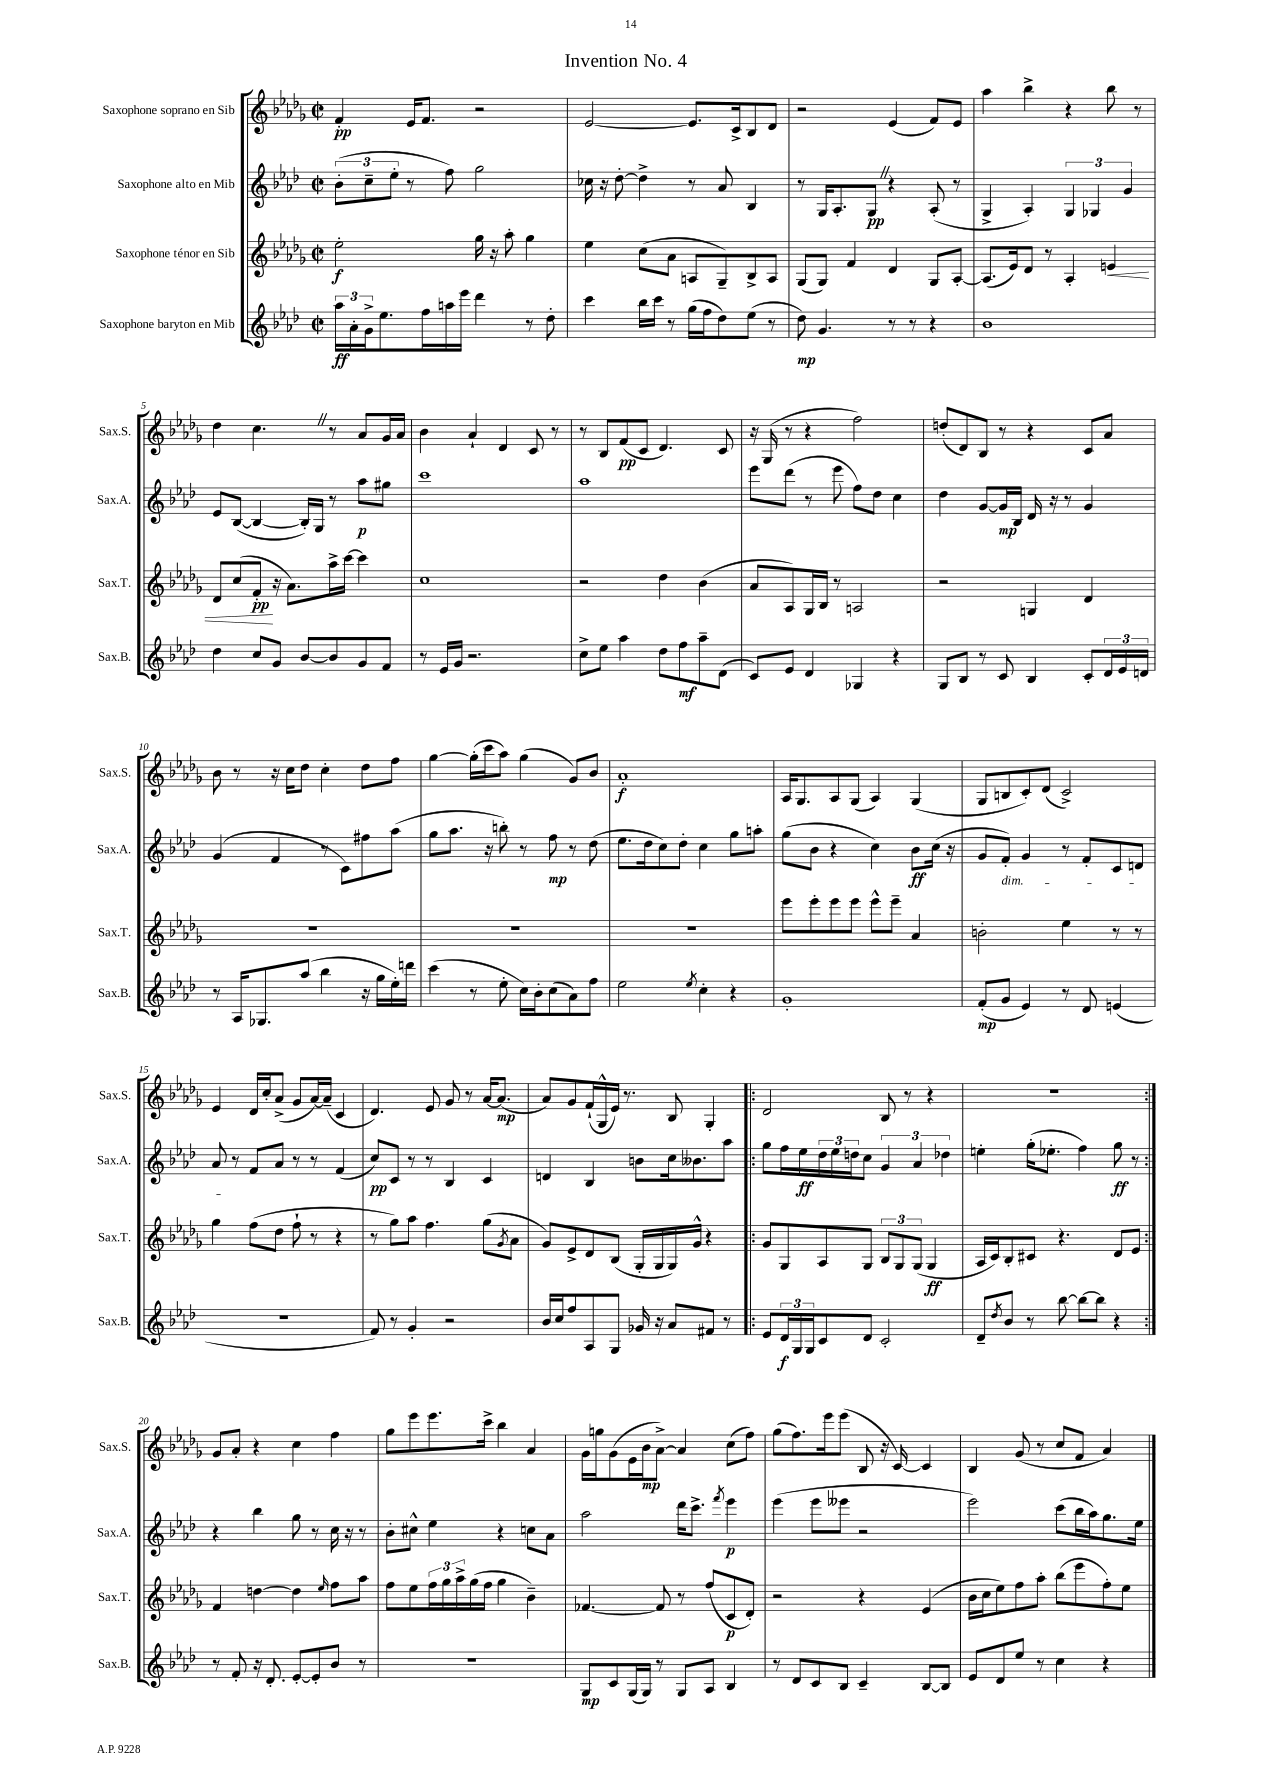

**kern	**kern	**kern	**kern
*staff4	*staff3	*staff2	*staff1
*clefG2	*clefG2	*clefG2	*clefG2
*k[b-e-a-d-]	*k[b-e-a-d-g-]	*k[b-e-a-d-]	*k[b-e-a-d-g-]
*M2/2	*M2/2	*M2/2	*M2/2
*met(c|)	*met(c|)	*met(c|)	*met(c|)
24aa-	2ee-'	(12b-'	4f'
24a-'	.	.	.
24g^	.	12cc~	.
8.ee-	.	.	.
.	.	12ee-'	.
.	.	8r	16e-
16ff	.	.	8.f
16aa	.	8ff)	.
16eee-	.	.	.
4ddd-	16gg-	2gg	2r
.	16r	.	.
.	8aa-'	.	.
8r	4gg-	.	.
8dd-'	.	.	.
=	=	=	=
4ccc	4ee-	16cc-	[2e-
.	.	16r	.
.	.	[8dd-'	.
16bb-	(8cc	4dd-^]	.
16ccc	.	.	.
8r	8a-	.	.
(16gg	8A	8r	8.e-]
16ff	.	.	.
8dd-)	8G-~)	8a-	.
.	.	.	16c^
(8ee-	8B-^	4B-	8B-
8r	8A	.	8d-
=	=	=	=
8dd-)	(8G-	8r	2r
4.g	8G-)	16G	.
.	.	8.A-'	.
.	4f	.	.
.	.	8G	.
8r	4d-	4r	(4e-
8r	.	.	.
4r	8G-	(8A-'	8f)
.	[8A-'	8r	8e-
=	=	=	=
1b-	(8.A-]	4G^	4aa-
.	16e-)	.	.
.	8d-	4A-')	4bb-^
.	8r	.	.
.	4A-'	6G	4r
.	.	6G-	.
.	4e	.	8bb-
.	.	6g	.
.	.	.	8r
=	=	=	=
4dd-	8d-	8e-	4dd-
.	(8cc	([8B-	.
8cc	8f'	4B-_	4.cc
8g	16r	.	.
.	8.a-)	.	.
[8b-	.	16B-'])	.
.	.	16G	.
8b-]	16aa-^	8r	8r
.	[16ccc	.	.
8g	4ccc]	8aa-	8a-
8f	.	8gg#	16g-
.	.	.	16a-
=	=	=	=
8r	1cc	1ccc	4b-
16e-	.	.	.
16g	.	.	.
2.r	.	.	4a-`
.	.	.	4d-
.	.	.	8c
.	.	.	8r
=	=	=	=
8cc^	2r	1aa-	8r
8ee-	.	.	8B-
4aa-	.	.	(8f
.	.	.	8c
8dd-	4dd-	.	4.d-)
8ff	.	.	.
8aa-~	(4b-	.	.
(8d-	.	.	8c
=	=	=	=
8c)	8a-	8eee-	16r
.	.	.	(16G-
8e-	8A-)	(8ddd-	8r
4d-	16G-	8r	4r
.	16B-	.	.
.	8r	8eee-	.
4G-	2A	8ff)	2ff)
.	.	8dd-	.
4r	.	4cc	.
=	=	=	=
8G	2r	4dd-	(8dd'
8B-	.	.	8d-)
8r	.	[8g	8B-
8c	.	16g]	8r
.	.	16B-	.
4B-	4G	16d-	4r
.	.	16r	.
.	.	8r	.
8c'	4d-	4g	8c
24d-	.	.	8a-
24e-	.	.	.
24d	.	.	.
=	=	=	=
8r	1r	(4g	8b-
16A-	.	.	8r
8.G-	.	.	.
.	.	4f	16r
.	.	.	16cc
(8aa-	.	.	8dd-
4bb-	.	8r	4cc'
.	.	8c)	.
16r	.	8ff#	8dd-
16gg	.	.	.
16ee-')	.	(8aa-	8ff
16ddd	.	.	.
=	=	=	=
(4ccc	1r	8gg	[4gg-
.	.	8.aa-	.
8r	.	.	(16gg-']
.	.	16r	16ccc
8ee-'	.	8bb')	8aa-)
16cc)	.	8r	(4gg-
16b-'	.	.	.
(8cc	.	8ff	.
8a-)	.	8r	8g-)
8ff	.	(8dd-	8b-
=	=	=	=
2ee-	1r	8.ee-	1a-'
.	.	16dd-	.
.	.	8cc)	.
.	.	8dd-'	.
8qee-	.	.	.
4cc'	.	4cc	.
4r	.	8gg	.
.	.	8aa'	.
=	=	=	=
1g'	8eee-	(8gg	16A-
.	.	.	8.G-
.	8eee-'	8b-	.
.	8eee-	4r	8A-
.	8eee-	.	(8G-
.	8eee-^^	4cc)	4A-)
.	8eee-~	.	.
.	4a-	8b-	(4G-
.	.	(16cc	.
.	.	16r	.
=	=	=	=
(8f'	2b'	8g	8G-
8g	.	8f')	8B
4e-)	.	4g	8c')
.	.	.	(8d-
8r	4ee-	8r	2c^)
8d-	.	8f'	.
(4e	8r	8c	.
.	8r	8d	.
=	=	=	=
1r	4gg-	8a-	4e-
.	.	8r	.
.	(8ff	8f	16d-
.	.	.	16cc'
.	8dd-	8a-	(8a-^
.	8ff`	8r	8g-
.	8r	8r	[16a-)
.	.	.	(16a-~]
.	4r	(4f	4c
=	=	=	=
8f)	8r	8cc)	4.d-)
8r	8gg-)	8c	.
4g'	8aa-	8r	.
.	4.ff	8r	8e-
2r	.	4B-	8g-
.	.	.	8r
.	(8gg-	4c	[16a-
.	.	.	(8.a-]
.	8qg-	.	.
.	8a-	.	.
=	=	=	=
16b-	8g-)	4d	8a-)
16cc	.	.	.
8ff	8e-^	.	8g-
8A-	8d-	4B-	(16f`
.	.	.	16G-^^
8G	(8B-	.	16e-)
.	.	.	8.r
16g-	16G-'	8b	.
16r	16G-	.	.
8a-	16G-)	16cc	8B-
.	16g-^^	8.b--	.
8f#	4r	.	4G-'
8r	.	8aa-	.
=!|:	=!|:	=!|:	=!|:
8e-	8g-	8gg	2d-
24d-	8G-	16ff	.
24G	.	.	.
.	.	16ee-	.
24G	.	.	.
8c	8A-	24dd-	.
.	.	24ee-	.
.	.	24dd	.
8d-	8G-	8cc	.
2c'	12B-	6g	8B-
.	12G-	.	.
.	.	.	8r
.	(12G-	6a-	.
.	4G-	.	4r
.	.	6dd-	.
=	=	=	=
8d-~	16A-	4ee'	1r
.	16c)	.	.
8qdd-	.	.	.
8b-	8B-'	.	.
8r	8c#	(16gg'	.
.	.	8.ee-'	.
[8bb-	4.r	.	.
8bb-_	.	4ff)	.
8bb-]	.	.	.
4r	8d-	8gg	.
.	8e-	8r	.
=:|!	=:|!	=:|!	=:|!
8r	4f	4r	8g-
8f'	.	.	8a-'
16r	[4dd	4bb-	4r
8.d-'	.	.	.
[8e-'	4dd]	8gg	4cc
8e-']	.	8r	.
.	16qqee-	.	.
8b-	8ff	16cc	4ff
.	.	16r	.
8r	8aa-	8r	.
=	=	=	=
1r	8ff	8b-'	8gg-
.	8ee-	8cc#^^	8eee-
.	24ff	4ee-	8.eee-
.	24gg-	.	.
.	24aa-^	.	.
.	(16gg-	.	.
.	16ff	.	16ccc^
.	4gg-	4r	4bb-
.	4b-~)	8cc	4a-
.	.	8a-	.
=	=	=	=
8G	[4.f-	2aa-	16g-
.	.	.	16gg
8c	.	.	(8g-
(16G	.	.	16e-
16G)	.	.	16b-
8r	8f-]	.	[8a-^)
8G	8r	16ddd-	4a-]
.	.	8.ccc^	.
8A-	(8ff	.	.
.	.	8qfff	.
4B-	8c	4eee-	(8cc
.	8d-')	.	8ff)
=	=	=	=
8r	2r	(4eee-	(8gg-
8d-	.	.	8.ff)
8c	.	8eee-	.
.	.	.	16eee-
8B-	.	8eee--	(8eee-
4c~	4r	2r	8B-
.	.	.	16r
.	.	.	[16c)
[8B-	(4e-	.	4c]
8B-]	.	.	.
=	=	=	=
8e-	16b-	2eee-)	4B-
.	16cc	.	.
8d-	8ee-)	.	.
8ee-	8ff	.	(8g-
8r	8aa-'	.	8r
4cc	(8bb-	(8ccc	8cc
.	8eee-	16bb-	8f
.	.	16aa-)	.
4r	8ff')	8.gg	4a-)
.	8ee-	.	.
.	.	16ee-	.
==	==	==	==
*-	*-	*-	*-
